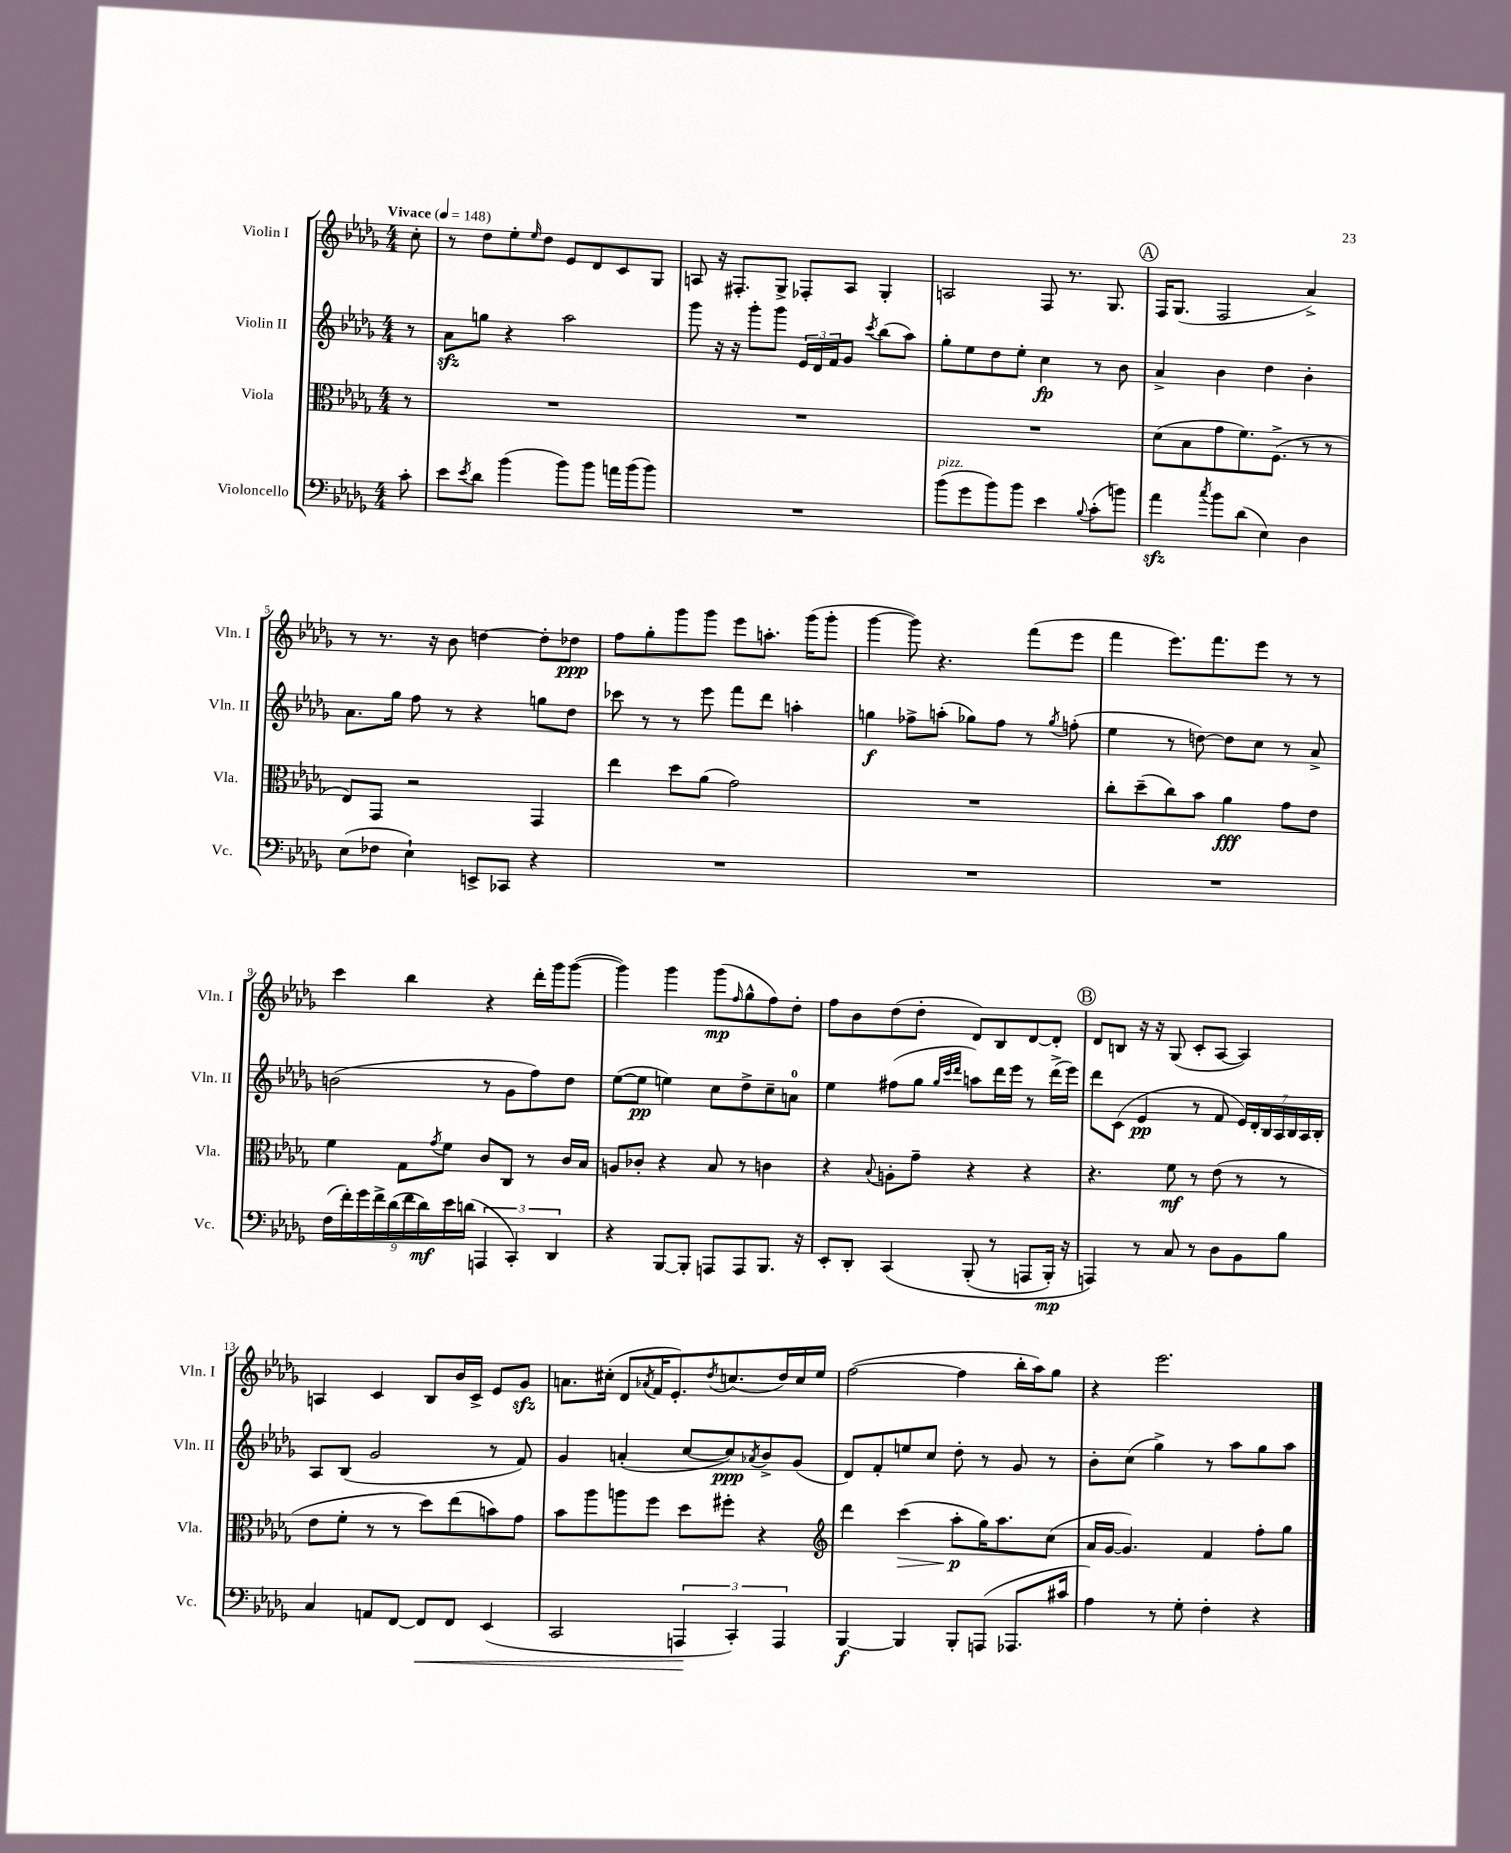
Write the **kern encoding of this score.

**kern	**dynam	**kern	**dynam	**kern	**dynam	**kern	**dynam
*part4	*part4	*part3	*part3	*part2	*part2	*part1	*part1
*staff4	*staff4	*staff3	*staff3	*staff2	*staff2	*staff1	*staff1
*I"Violoncello	*	*I"Viola	*	*I"Violin II	*	*I"Violin I	*
*I'Vc.	*	*I'Vla.	*	*I'Vln. II	*	*I'Vln. I	*
*clefF4	*	*clefC3	*	*clefG2	*	*clefG2	*
*k[b-e-a-d-g-]	*	*k[b-e-a-d-g-]	*	*k[b-e-a-d-g-]	*	*k[b-e-a-d-g-]	*
*M4/4	*	*M4/4	*	*M4/4	*	*M4/4	*
*MM148	*	*MM148	*	*MM148	*	*MM148	*
=	=	=	=	=	=	=	=
!	!	!	!	!	!	!LO:TX:a:B:t=Vivace	!
8c'\	.	8r	.	8r	.	8cc'\	.
=1	=1	=1	=1	=1	=1	=1	=1
8e-\L	.	1r	.	8a-zz\L	.	8r	.
8qe-/	.	.	.	.	.	.	.
8d-\J	.	.	.	8ggn\J	.	8dd-\L	.
(4b-\	.	.	.	4r	.	8ee-'\	.
.	.	.	.	.	.	16qqee-/	.
.	.	.	.	.	.	8dd-\J	.
8b-\L)	.	.	.	2aa-\	.	8e-/L	.
8b-\J	.	.	.	.	.	8d-/	.
16an\LL	.	.	.	.	.	8c/	.
(16b-\J	.	.	.	.	.	.	.
8b-\J)	.	.	.	.	.	8G-/J	.
=2	=2	=2	=2	=2	=2	=2	=2
1r	.	1r	.	8ggg-\	.	8An/	.
.	.	.	.	16r	.	16r	.
.	.	.	.	16r	.	8.F#X'/L	.
.	.	.	.	8ggg-'\L	.	.	.
.	.	.	.	8ggg-\J	.	8G-^/J	.
.	.	.	.	24e-/LL	.	8F-X'/L	.
.	.	.	.	24d-/	.	.	.
.	.	.	.	24f/J	.	.	.
.	.	.	.	8g-/J	.	8A/J	.
.	.	.	.	8qccc/	.	.	.
.	.	.	.	(8bb-\L	.	4G-'/	.
.	.	.	.	8aa-\J)	.	.	.
=3	=3	=3	=3	=3	=3	=3	=3
!LO:TX:a:i:t=pizz.	!	!	!	!	!	!	!
(8b-\L	.	1r	.	8gg-'\L	.	2An/	.
8g-\	.	.	.	8ee-\	.	.	.
8b-\)	.	.	.	8dd-\	.	.	.
8b-\J	.	.	.	8ee-'\J	.	.	.
4e-\	.	.	.	4cc\	fp	8F/	.
.	.	.	.	.	.	8.r	.
8qqB-/	.	.	.	.	.	.	.
(8c'\L	.	.	.	8r	.	.	.
.	.	.	.	.	.	8.G-/	.
8bn\J)	.	.	.	8b-\	.	.	.
!!LO:REH:place=s1:t=A
=4	=4	=4	=4	=4	=4	=4	=4
4a-zz\	.	(8d-\L	.	4a-^/	.	16F/KL	.
.	.	.	.	.	.	(8.G-/J	.
.	.	8B-\	.	.	.	.	.
8qcc/	.	.	.	.	.	.	.
8b-\L	.	8g-\	.	4b-\	.	2F/	.
(8d-\J	.	8.f\)	.	.	.	.	.
4E-\)	.	.	.	4dd-\	.	.	.
.	.	(8.F^\J	.	.	.	.	.
4D-\	.	8r	.	4b-'\	.	4a-^/)	.
.	.	8r	.	.	.	.	.
!!LO:LB:g=z
=5	=5	=5	=5	=5	=5	=5	=5
(8E-\L	.	8E-/L)	.	8.a-\L	.	8r	.
8F-X\J	.	8GG-/J	.	.	.	8.r	.
.	.	.	.	16gg-\Jk	.	.	.
4E-`\)	.	2r	.	8ff\	.	.	.
.	.	.	.	.	.	16r	.
.	.	.	.	8r	.	8b-\	.
8EEn^/L	.	.	.	4r	.	[4ddn\	.
8CC-X/J	.	.	.	.	.	.	.
4r	.	4GG-/	.	8ggn\L	.	8dd'\L]	.
.	.	.	.	8dd-\J	.	8dd-X\J	ppp
=6	=6	=6	=6	=6	=6	=6	=6
1r	.	4ee-\	.	8ccc-X\	.	8ff\L	.
.	.	.	.	8r	.	8gg-'\	.
.	.	8dd-\L	.	8r	.	8ggg-\	.
.	.	(8a-\J	.	8eee-\	.	8ggg-\J	.
.	.	2g-\)	.	8fff\L	.	8eee-\L	.
.	.	.	.	8ddd-\J	.	8.aan'\J	.
.	.	.	.	4aan'\	.	.	.
.	.	.	.	.	.	(16ggg-\KL	.
.	.	.	.	.	.	8ggg-'\J	.
=7	=7	=7	=7	=7	=7	=7	=7
1r	.	1r	.	4ggn\	f	[4ggg-\	.
.	.	.	.	8ff-X^\L	.	8ggg-\])	.
.	.	.	.	(8aan'\J	.	4.r	.
.	.	.	.	8gg-X\L)	.	.	.
.	.	.	.	8ff-\J	.	.	.
.	.	.	.	8r	.	(8fff\L	.
.	.	.	.	8qgg-/	.	.	.
.	.	.	.	(8ffn'\	.	8eee-\J	.
=8	=8	=8	=8	=8	=8	=8	=8
1r	.	8cc'\L	.	4ee-\	.	4fff\	.
.	.	(8dd-~\	.	.	.	.	.
.	.	8cc\)	.	8r	.	8.eee-\L)	.
.	.	8b-\J	.	[8ddn\)	.	.	.
.	.	.	.	.	.	8.fff\	.
.	.	4a-\	fff	8dd\L]	.	.	.
.	.	.	.	8cc\J	.	8eee-\J	.
.	.	8g-\L	.	8r	.	8r	.
.	.	8e-\J	.	8a-^/	.	8r	.
!!LO:LB:g=z
=9	=9	=9	=9	=9	=9	=9	=9
(18F\LL	.	4f\	.	(2bn\	.	4ccc\	.
18f'\)	.	.	.	.	.	.	.
18g-\	.	.	.	.	.	.	.
18f^\	.	.	.	.	.	.	.
(18d-\	.	.	.	.	.	.	.
.	.	8G-\L	.	.	.	4bb-\	.
18f\	.	.	.	.	.	.	.
18d-\)	mf	.	.	.	.	.	.
.	.	8qg-/	.	.	.	.	.
.	.	8f\J	.	.	.	.	.
18e-\	.	.	.	.	.	.	.
(18dn\JJ	.	.	.	.	.	.	.
6AAAn/	.	8c/L	.	8r	.	4r	.
.	.	8C/J	.	8g-\L	.	.	.
6CC'/)	.	.	.	.	.	.	.
.	.	8r	.	8ff\)	.	16ddd-'\LL	.
.	.	.	.	.	.	16ggg-\J	.
6DD-/	.	.	.	.	.	.	.
.	.	16c/LL	.	8dd-\J	.	([8ggg-\J	.
.	.	16B-/JJ	.	.	.	.	.
=10	=10	=10	=10	=10	=10	=10	=10
4r	.	8An/L	.	([8ee-\L	.	4ggg-\])	.
.	.	8c-X'/J	.	8ee-\J]	pp	.	.
[8BBB-/L	.	4r	.	4een\)	.	4ggg-\	.
8BBB-'/J]	.	.	.	.	.	.	.
8AAAn/L	.	8B-/	.	8cc\L	.	(8ggg-\L	mp
.	.	.	.	.	.	16qqff/	.
8AAA/	.	8r	.	8dd-^\	.	8gg-^^\	.
8.BBB-/J	.	4cn\	.	8cc~\	.	8ff\)	.
.	.	.	.	8an\J	.	8dd-'\J	.
16r	.	.	.	.	.	.	.
=11	=11	=11	=11	=11	=11	=11	=11
8EE-'/L	.	4r	.	4ee-\	.	8ff\L	.
8DD-'/J	.	.	.	.	.	8b-\	.
.	.	8qqB-/	.	.	.	.	.
(4CC/	.	8An'\L	.	(8ff#X\L	.	(8dd-\	.
.	.	8g-~\J	.	8gg-\J	.	8dd-'\J	.
.	.	.	.	32qqgg-/LLL	.	.	.
.	.	.	.	32qqccc/	.	.	.
.	.	.	.	32qqddd-/JJJ	.	.	.
(8BBB-'/	.	4r	.	8aan\L)	.	8d-/L)	.
8r	.	.	.	16ddd-\L	.	8B-/	.
.	.	.	.	16eee-\JJ	.	.	.
8AAAn/L	.	4r	.	8r	.	[8d-/	.
16BBB-'/Jk)	mp	.	.	(16ddd-^\LL	.	8d-'/J]	.
16r	.	.	.	16eee-\JJ)	.	.	.
!!LO:REH:place=s1:t=B
=12	=12	=12	=12	=12	=12	=12	=12
4AAAn/)	.	4.r	.	8ddd-\L	.	8d-/L	.
.	.	.	.	(8c\J	.	8Bn/J	.
8r	.	.	.	4e-/	pp	16r	.
.	.	.	.	.	.	16r	.
8C/	.	8f\	mf	.	.	(8G-/	.
8r	.	8r	.	8r	.	8c'/L	.
8D-\L	.	(8e-\	.	8f/	.	[8A-/J	.
8BB-\	.	8r	.	28e-/LL)	.	4A-/])	.
.	.	.	.	28d-'/	.	.	.
.	.	.	.	28B-/	.	.	.
.	.	.	.	28A-/	.	.	.
8B-\J	.	8r	.	.	.	.	.
.	.	.	.	28B-/	.	.	.
.	.	.	.	28A-/	.	.	.
.	.	.	.	28B-'/JJ	.	.	.
!!LO:LB:g=z
=13	=13	=13	=13	=13	=13	=13	=13
4C/	.	8e-\L	.	8A-/L	.	4An/	.
.	.	8f'\J	.	(8B-/J	.	.	.
8AAn/L	.	8r	.	2g-/	.	4c/	.
[8FF/J	.	8r	.	.	.	.	.
!	!LO:HP:b	!	!	!	!	!	!
8FF/L]	<	8dd-\L)	.	.	.	8B-/L	.
8FF/J	.	(8ee-\	.	.	.	16b-/L	.
.	.	.	.	.	.	16c^/JJ	.
(4EE-/	.	8bn\)	.	8r	.	8e-/L	.
.	.	8g-\J	.	8f/)	.	8g-zz/J	.
=14	=14	=14	=14	=14	=14	=14	=14
2CC/	.	8b-\L	.	4g-/	.	8.an\L	.
.	.	8aa-\	.	.	.	.	.
.	.	.	.	.	.	(16cc#X'\Jk	.
.	.	8aan\	.	(4an'/	.	8d-/L	.
.	.	.	.	.	.	8qa-X/	.
.	.	8ff\J	.	.	.	16f/K	.
.	.	.	.	.	.	8.e-'/)	.
6AAAn/	.	8dd-\L	.	[8cc/L	.	.	.
.	.	.	.	.	.	8qdd-/	.
.	.	8ff#X'\J	.	8cc/])	ppp	(8.ccn/	.
6CC'/)	[	.	.	.	.	.	.
.	.	.	.	8qa-X/	.	.	.
.	.	4r	.	8b-^/	.	.	.
.	.	.	.	.	.	16dd-/L)	.
6AAA/	.	.	.	.	.	.	.
.	.	.	.	(8g-/J	.	16cc/	.
.	.	.	.	.	.	16ee-/JJ	.
=15	=15	=15	=15	=15	=15	=15	=15
*	*	*clefG2	*	*	*	*	*
[4BBB-/	f	4ddd-\	.	8d-/L)	.	([2ff\	.
.	.	.	.	8f'/	.	.	.
!	!	!	!LO:HP:b	!	!	!	!
4BBB-/]	.	(4ccc\	>	8een/	.	.	.
.	.	.	.	8cc/J	.	.	.
8BBB-'/L	.	8aa-'\L	p	8dd-'\	.	4ff\]	.
(8AAAn/J	.	16gg-\K)	]	8r	.	.	.
.	.	8.aa-\	.	.	.	.	.
8.AAA-X/L	.	.	.	8g-/	.	16bb-'\LL	.
.	.	.	.	.	.	16aa-\J)	.
.	.	(8cc\J	.	8r	.	8gg-\J	.
16c#X/Jk	.	.	.	.	.	.	.
=16	=16	=16	=16	=16	=16	=16	=16
4A-\)	.	16a-/LL	.	8b-'\L	.	4r	.
.	.	[16g-/JJ	.	.	.	.	.
.	.	4.g-/])	.	(8cc\J	.	.	.
8r	.	.	.	4gg-^\)	.	2.eee-\	.
8G-'\	.	.	.	.	.	.	.
4F'\	.	4f/	.	8r	.	.	.
.	.	.	.	8aa-\L	.	.	.
4r	.	8ff'\L	.	8gg-\	.	.	.
.	.	8gg-\J	.	8aa-\J	.	.	.
==	==	==	==	==	==	==	==
*-	*-	*-	*-	*-	*-	*-	*-
